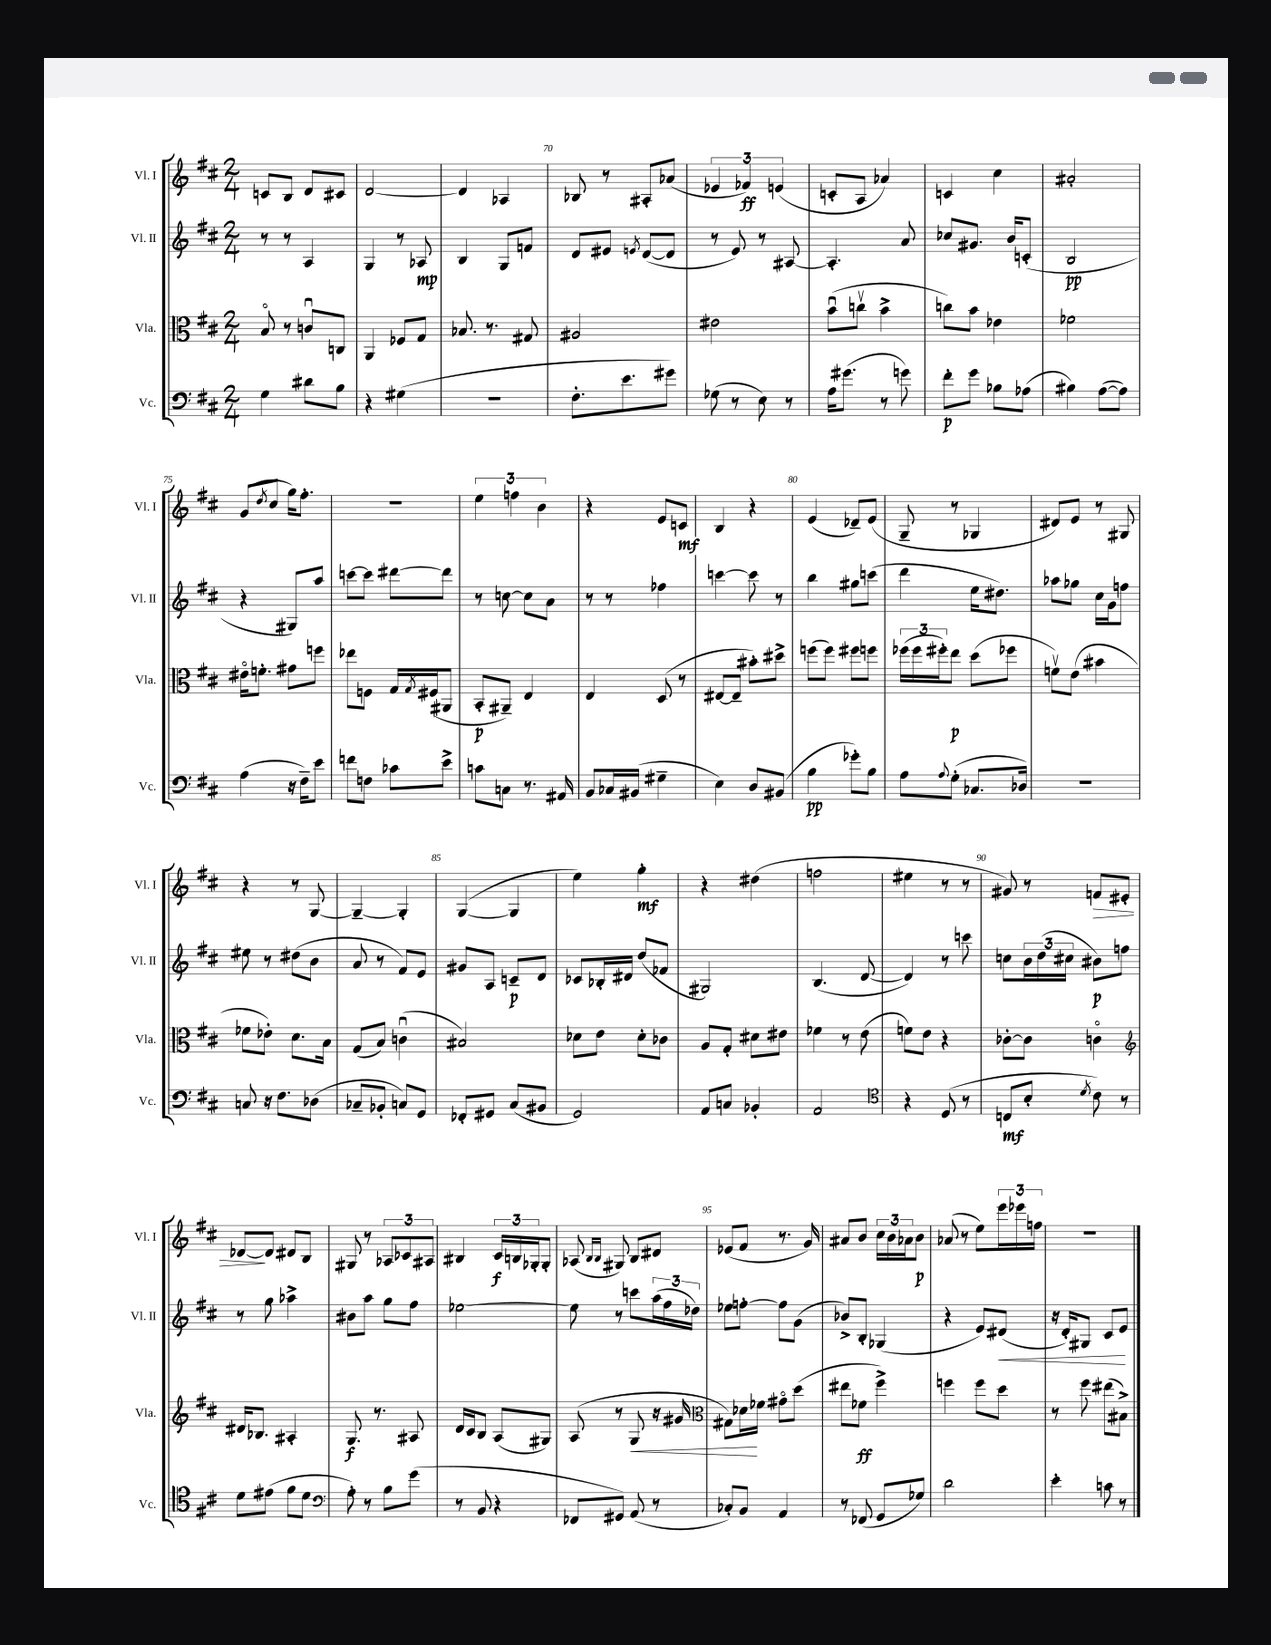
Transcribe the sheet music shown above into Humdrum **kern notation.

**kern	**kern	**kern	**kern
*staff4	*staff3	*staff2	*staff1
*clefF4	*clefC3	*clefG2	*clefG2
*k[f#c#]	*k[f#c#]	*k[f#c#]	*k[f#c#]
*M2/4	*M2/4	*M2/4	*M2/4
4G	8Bo	8r	8c
.	8r	8r	8B
8d#	8cu	4A	8d
8B	8C	.	8c#
=	=	=	=
4r	4AA	4G	[2d
(4G#	8F-	8r	.
.	8G	8A-	.
=	=	=	=
2r	8.B-	4B	4d]
.	8.r	.	.
.	.	8G	4A-
.	8G#	8f	.
=	=	=	=
8.F#'	2A#	8d	8B-
.	.	8e#	8r
8.e	.	.	.
.	.	8qe	.
.	.	([8d	8A#'
8g#)	.	8d]	(8a-
=	=	=	=
(8G-	2e#	8r	6e-
8r	.	8e)	.
.	.	.	6f-)
8E)	.	8r	.
.	.	.	(6e
8r	.	[8A#	.
=	=	=	=
16A	(8bu	4.A#']	8c'
(8.g#	.	.	.
.	8ccv	.	8A
8r	4b^	.	4a-)
8g)	.	8a	.
=	=	=	=
8f#'	8cc)	8cc-	4c
8g	8b	8.g#	.
8B-	4e-	.	4cc#
.	.	16b	.
(8A-	.	(8c'	.
=	=	=	=
4B#)	2f-	2B	2a#'
([8A	.	.	.
8A])	.	.	.
=	=	=	=
(4A	16e#o	4r	(8g
.	8.f'	.	.
.	.	.	8qdd
.	.	.	8cc#
16r	8g#	8G#)	16gg)
16F#~)	.	.	8.ff#'
8e	8ff	8aa	.
=	=	=	=
8f	8ee-	[8ccc	2r
8F	8F	8ccc]	.
8c-	16G	[8ddd#	.
.	8qG	.	.
.	(16F#	.	.
8e^	8AA#	8ddd#]	.
=	=	=	=
8c	8BB'	8r	6ee
8C	8AA#~)	[8cc	.
.	.	.	6ff
8.r	4E	8cc]	.
.	.	.	6b
.	.	8a	.
16AA#	.	.	.
=	=	=	=
8BB	4E	8r	4r
16C-	.	8r	.
(16BB#	.	.	.
4G#~	(8D	4ff-	8e
.	8r	.	8c
=	=	=	=
4E)	[8E#	[4ccc	4B
.	8E#~]	.	.
8D	8b#')	8ccc]	4r
(8BB#	8dd#^	8r	.
=	=	=	=
4B	(8ff	4bb	(4e
.	8ff)	.	.
8g-')	8ff#	8gg#	8d-~)
8B	8ff	(8ccc	(8e
=	=	=	=
8A	(24ff-	4ddd	8G~
.	24ff-	.	.
.	24ff#')	.	.
8qqA	.	.	.
(8G'	8ee	.	8r
8.C-	(8dd	16ee	4G-
.	.	8.dd#)	.
.	8ff-	.	.
16D-)	.	.	.
=	=	=	=
2r	8fv)	8aa-	8d#)
.	(8e	8gg-	8e
.	4b#	16cc#	8r
.	.	16g	.
.	.	8ff	8G#
=	=	=	=
8C	8f-	8ee#	4r
16r	8e-')	8r	.
8.F#	.	.	.
.	8.d	(8dd#	8r
(8D-	.	8b	[8G
.	16B	.	.
=	=	=	=
8C-~	(8G	8a	4G~_
8BB-'	8B)	8r	.
8C)	(4cu	8f#)	4G']
8GG	.	8e	.
=	=	=	=
8FF-'	2B#)	8g#	([4G
8GG#	.	8A	.
(8C#	.	8c~	4G]
8BB#	.	8d	.
=	=	=	=
2GG)	8d-	8c-	4ee)
.	8e	16B-'	.
.	.	16d#	.
.	8d-'	(8dd	4gg'
.	8c-	8f-	.
=	=	=	=
8AA	8A	2G#)	4r
8C	8G'	.	.
4BB-'	8d#	.	(4dd#
.	8e#	.	.
=	=	=	=
2AA	4f-	(4.B	2ff
.	8r	.	.
.	(8e	[8d	.
=	=	=	=
*clefC4	*	*	*
4r	8f)	4d])	4ee#
.	8e	.	.
(8D	4r	8r	8r
8r	.	8ccc	8r
=	=	=	=
8C	[8c-'	8cc	8g#)
8B'	8c-]	24b	8r
.	.	(24dd	.
.	.	24cc#	.
8qd	.	.	.
8c#)	4co	8b#)	8f
8r	.	8ff	8e#'
=	=	=	=
*	*clefG2	*	*
8d	16d#	8r	[8d-
.	8.B-	.	.
(8e#	.	8gg	8d-]
8f#	4A#'	4aa-^	8d#
8d	.	.	8B
=	=	=	=
*clefF4	*	*	*
8A')	8.G	8b#	8G#
8r	.	8aa	8r
.	8.r	.	.
8B	.	8gg	12A-
.	.	.	12c-
(8g	8A#	8ff#	.
.	.	.	12A#
=	=	=	=
8r	16d	[2ee-	4B#
.	16c#	.	.
8BB	8B	.	.
4r	(8A	.	24c#
.	.	.	24B
.	.	.	24G-'
.	8G#)	.	8G-'
=	=	=	=
8FF-	(8A	8ee-]	(8A-
.	.	.	16qqB
.	.	.	16qqB
8GG#)	8r	8r	8G#)
(8AA	8G	8ccc	8B
8r	16r	(24aa	8d#
.	.	24ff#	.
.	16g#	.	.
.	.	24dd-)	.
=	=	=	=
*	*clefC3	*	*
8C-')	8G#)	8ee-	(8e-
8BB	16d-	[8ff'	8f#
.	16f-	.	.
4AA	8g#o	8ff]	8.r
.	(8dd	(8g	.
.	.	.	16g)
=	=	=	=
8r	8ee#	8b-^)	8a#
(8FF-	8f-	8B'	8b
8GG	4ff#^)	(4G-	24cc#
.	.	.	24b
.	.	.	24a-
8G-)	.	.	8b
=	=	=	=
2d	4ff	4r	(8a-
.	.	.	8r
.	8ff	8e)	8ee)
.	8dd	(8d#	24eee
.	.	.	24eee-
.	.	.	24ff
=	=	=	=
4e'	8r	16r	2r
.	.	16d')	.
.	8ff#	8G#	.
8c	(8ee#	8c#	.
8r	8B#^)	8e	.
==	==	==	==
*-	*-	*-	*-
